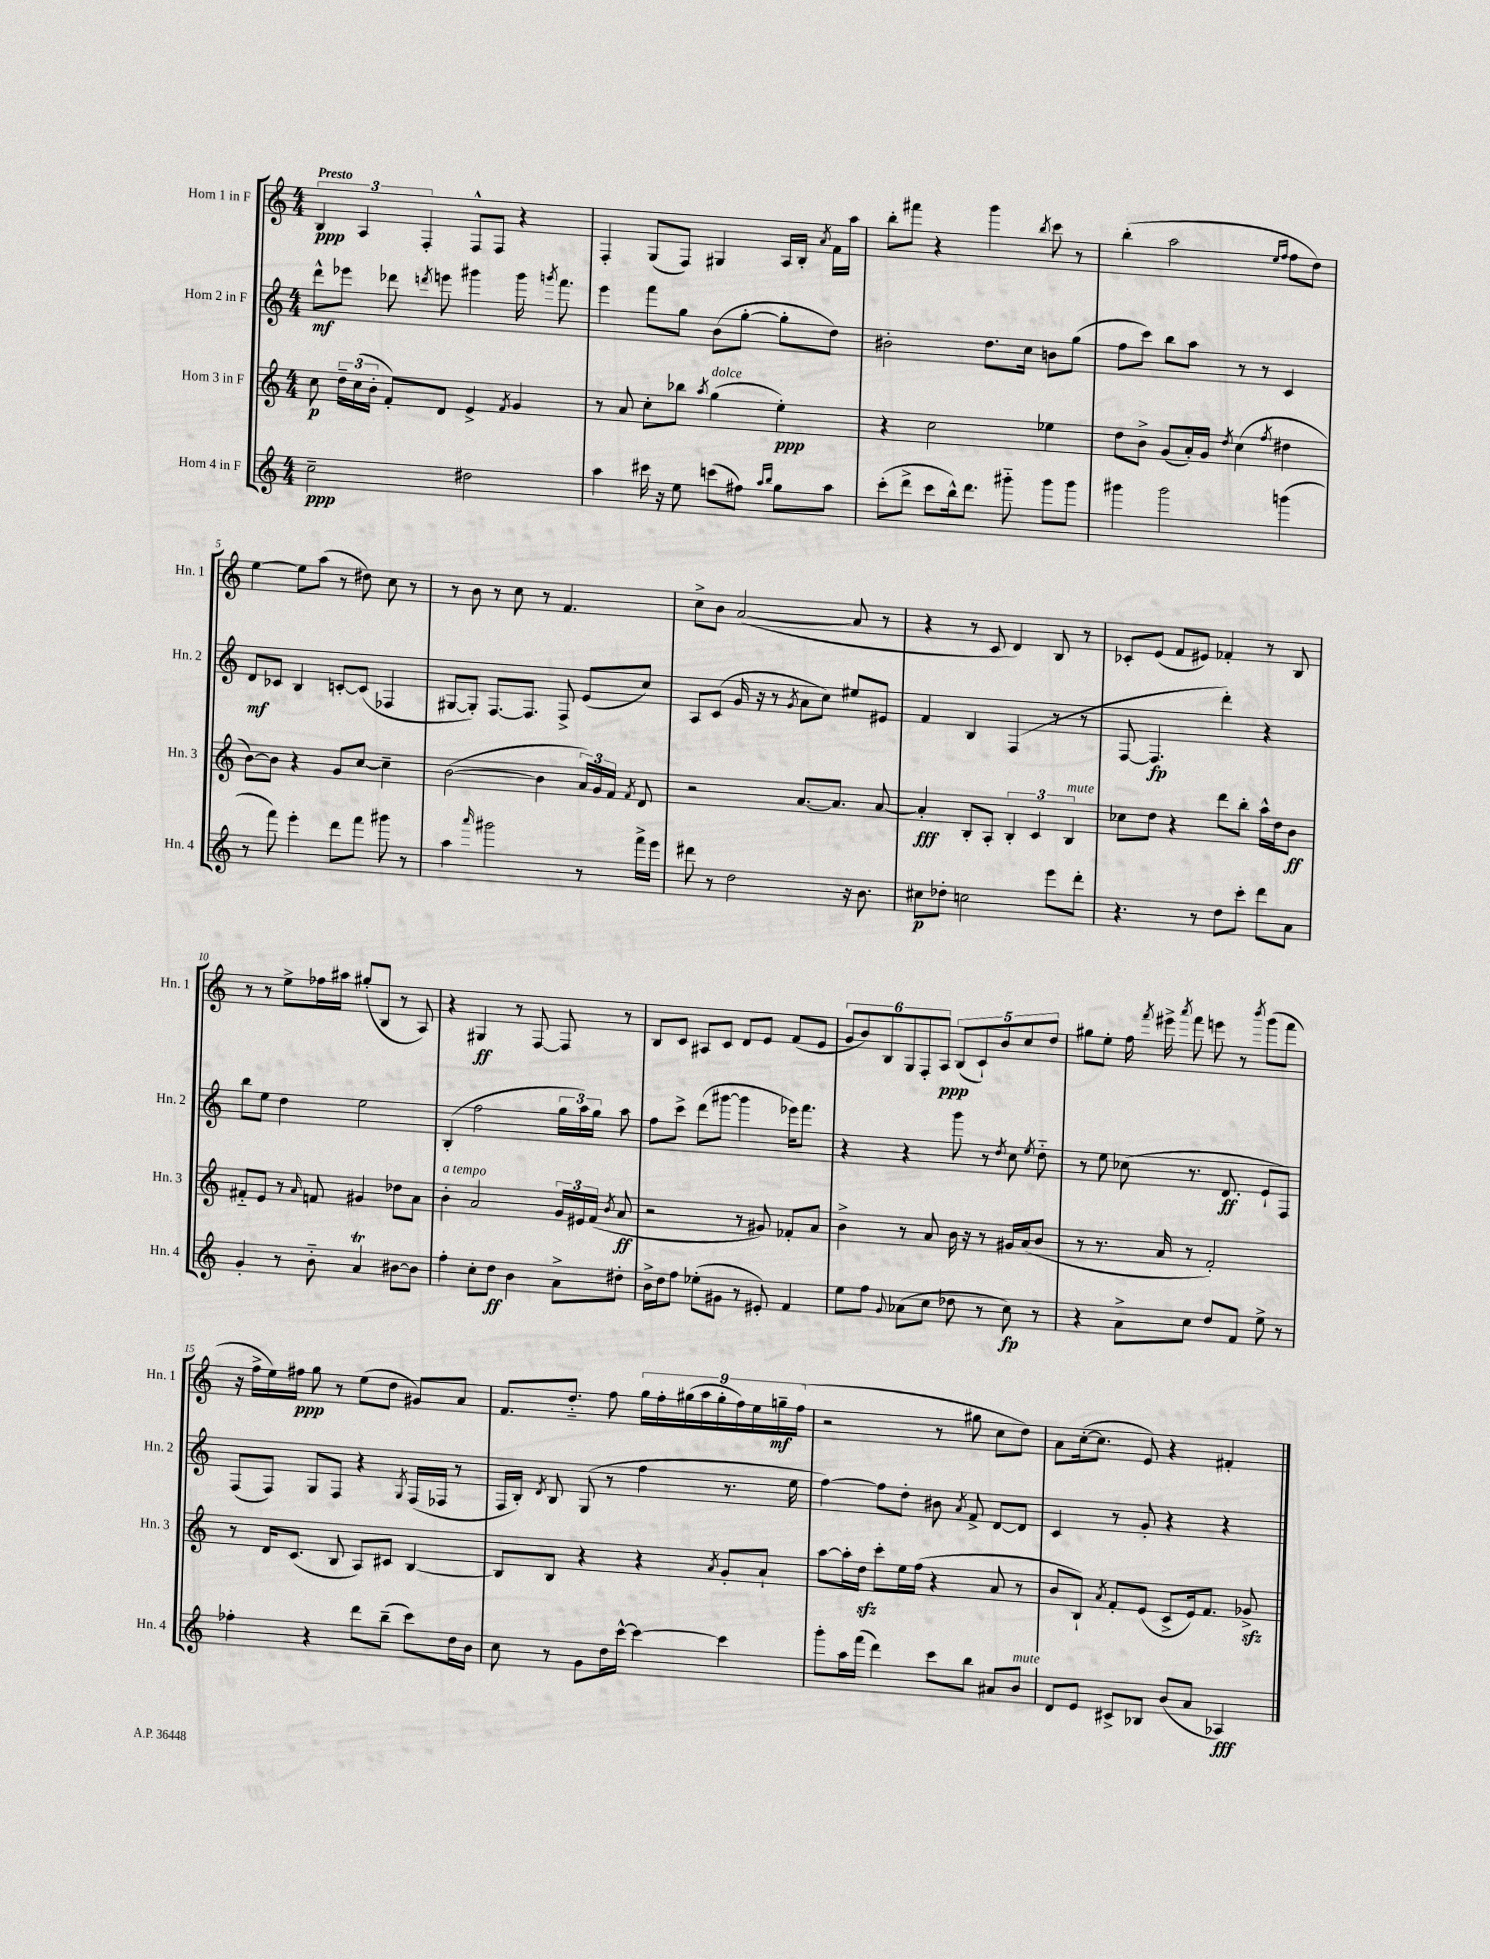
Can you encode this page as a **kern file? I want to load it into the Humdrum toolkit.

**kern	**kern	**kern	**kern
*staff4	*staff3	*staff2	*staff1
*clefG2	*clefG2	*clefG2	*clefG2
*k[]	*k[]	*k[]	*k[]
*M4/4	*M4/4	*M4/4	*M4/4
2cc~	8cc	8ddd^^	6B
.	24dd~	8eee-	.
.	(24cc	.	6A
.	24b'	.	.
.	8f')	8ddd-	.
.	.	.	6F'
.	.	8qddd	.
.	8d	8eee	.
2dd#	4e^	4ggg#	8F^^
.	.	.	8F
.	8qf	.	.
.	4g	16ggg#	4r
.	.	8qggg	.
.	.	8.fff	.
=	=	=	=
4aa	8r	4eee	4F'
.	8a	.	.
16ccc#	8cc'	8fff	(8G
16r	.	.	.
8ee	8bb-	8gg	8F)
.	8qaa	.	.
(8ccc	(4gg	(8b	4G#
8ff#)	.	[8gg'	.
16qqaa	.	.	.
16qqbb	.	.	.
8gg	4ee')	8gg']	16A
.	.	.	16B'
.	.	.	8qa
8aa	.	8dd)	16f
.	.	.	16aa
=	=	=	=
(8ccc'	4r	2b#'	8bb'
8ddd^	.	.	8fff#
8ccc	2cc	.	4r
16bb^^)	.	.	.
8.ddd	.	.	.
.	.	8.dd	4ggg
8ggg#'~	.	.	.
.	.	16cc	.
.	.	.	8qbb
8ggg#	4ee-	8b	8ccc
8ggg#	.	(8gg	8r
=	=	=	=
4ggg#	8dd	8ff	(4bb'
.	8b^	8ccc)	.
2ggg#	(8g	8bb	2aa
.	16a')	8aa	.
.	16g	.	.
.	8qdd	.	.
.	(4cc	8r	.
.	.	8r	.
.	.	.	16qqee
.	8qff	.	16qqff
(4ggg	4dd#	4c	8ff
.	.	.	8dd)
=	=	=	=
8r	[8b)	8d	[4ee
8fff)	8b]	8c-	.
4eee'	4r	4B	8ee]
.	.	.	(8aa
8ddd	8g	[8c'	8r
8fff	[8cc	(8c]	8dd#)
8ggg#	4cc~]	4F-	8cc
8r	.	.	8r
=	=	=	=
4aa	([2b	[8G#	8r
.	.	8G#'])	8b
16qqaaa	.	.	.
2ggg#	.	[8.F	8r
.	.	.	8cc
.	.	8.F]	.
.	4b]	.	8r
.	.	8F^	4.f
8r	24a)	(8e	.
.	24g	.	.
.	24f	.	.
.	8qf	.	.
16fff^	8d	8cc)	.
16eee	.	.	.
=	=	=	=
8ddd#	2r	8A	8cc^
8r	.	(8c	8b
2dd	.	16g	([2a
.	.	16r	.
.	.	8r	.
.	.	8qg	.
.	[8.a	8a	.
.	.	8cc)	.
.	8.a]	.	.
16r	.	8ee#	8a]
8.b	.	.	.
.	[8a	8e#	8r
=	=	=	=
8cc#	4a']	4f	4r
8dd-'	.	.	.
2cc	8B'	4B	8r
.	8A'	.	8c
.	6B'	(4F	4d)
.	6c	.	.
8eee	.	8r	8B
.	6B	.	.
8ddd'	.	8r	8r
=	=	=	=
4.r	8cc-	[8F	8c-'
.	8dd	4.F]	(8e
.	4r	.	8f
8r	.	.	8e#)
8dd	8ddd	4ddd')	4f-'
8ccc'	8bb'	.	.
8ddd	16aa^^	4r	8r
.	16dd	.	.
8a	8b	.	8B
=	=	=	=
4g'	8f#'~	8bb	8r
.	8e	8ee	8r
8r	8r	4dd	8ee^
.	16qqa	.	.
8b'~	8f	.	16ff-
.	.	.	16aa#
4a	4g#	2ee	(8gg#'
.	.	.	8B
[8b#	8dd-	.	8r
8b#]	8a	.	8A)
=	=	=	=
4ff'	4b'	(4B'	4r
8cc'	2a	2ff	4G#
8dd	.	.	.
4b	.	.	8r
.	.	.	[8F
8a^	24g	24gg	8F]
.	24e#	24aa)	.
.	(24f	24gg	.
.	8qb	.	.
8dd#'	8a	8aa	8r
=	=	=	=
16b^	2r	8ff	8B
16dd	.	.	.
8ff	.	8ccc^	8c
(8ee-'	.	(8ddd	8A#
8g#	.	[8ggg#	8c
8r	8r	4ggg#]	8d
8e#')	8g#)	.	8e
4f	8f-'	16eee-)	(8f
.	.	8.fff	.
.	8a	.	8e
=	=	=	=
8ee	4b^	4r	12g
.	.	.	12b)
8ff	.	.	.
.	.	.	12B
8qqg	.	.	.
(8a-	8r	4r	12G
.	.	.	12F'
8cc	8a	.	.
.	.	.	12A
8dd-	16b	8ggg	(10B
.	16r	.	.
.	.	.	10c`)
8r	8r	8r	.
.	.	.	10b
.	.	8qdd	.
8cc)	16g#	8cc	.
.	.	.	10cc
.	(16a	.	.
.	.	8qee	.
8r	8b	8dd'~	.
.	.	.	10dd
=	=	=	=
4r	8r	8r	8gg#
.	8.r	8ee	8ee'
8a^	.	(8cc-	16ff
.	.	.	8qfff
.	16a	.	16eee#^
.	.	.	8qaaa
8cc	8r	8.r	8fff
8dd	2f')	.	8eee
.	.	8.d	.
8f	.	.	8r
.	.	.	8qbbb
8ee^	.	8e`	(8ggg
8r	.	8F)	8fff
=	=	=	=
4ff-'	8r	(8F	16r
.	.	.	16ff^
.	16d	8F)	16ee)
.	(8.c	.	16ff#
4r	.	8G	8gg
.	8B	8F	8r
8ddd	8A)	4r	(8ee
(8bb~	8c#	.	8dd
.	.	8qG	.
8ccc)	[4B	(16F	8g#)
.	.	16F-	.
16dd	.	8r	8a
16b	.	.	.
=	=	=	=
8cc	8B]	16F	8.f
.	.	16B')	.
.	.	8qd	.
8r	8B	8B	.
.	.	.	8.dd'~
8g	4r	(8G	.
16dd	.	8r	8ff
[16ccc^^	.	.	.
4ccc_	4r	4ff	18gg
.	.	.	18ff'
.	.	.	(18gg#
.	.	.	18aa
.	.	.	18gg#'
.	8qa	.	.
4ccc]	8g'	8.r	.
.	.	.	18ff)
.	.	.	18ee
.	8a`	.	.
.	.	.	18gg~
.	.	16ee	.
.	.	.	(18ff
=	=	=	=
8ggg'	[8aa	[4ff)	2r
16aa	16aa']	.	.
(16fff	16dd	.	.
4ddd)	8ccc'	8ff]	.
.	16ee	8dd'	.
.	(16ff	.	.
8ccc	4r	8b#	8r
.	.	8qa	.
8bb	.	8f^	8gg#
8a#	8a	[8d	8cc
8b	8r	8d]	8dd)
=	=	=	=
8d	8b	4c	8a
8e	8B`)	.	([16cc'
.	.	.	8.cc]
.	8qa	.	.
8c#^	8f'	8r	.
8B-	(8e	8g'	8e)
(8b	8c^	4r	4r
8a	16e)	.	.
.	8.f	.	.
4A-)	.	4r	4f#'
.	8g-^	.	.
==	==	==	==
*-	*-	*-	*-
